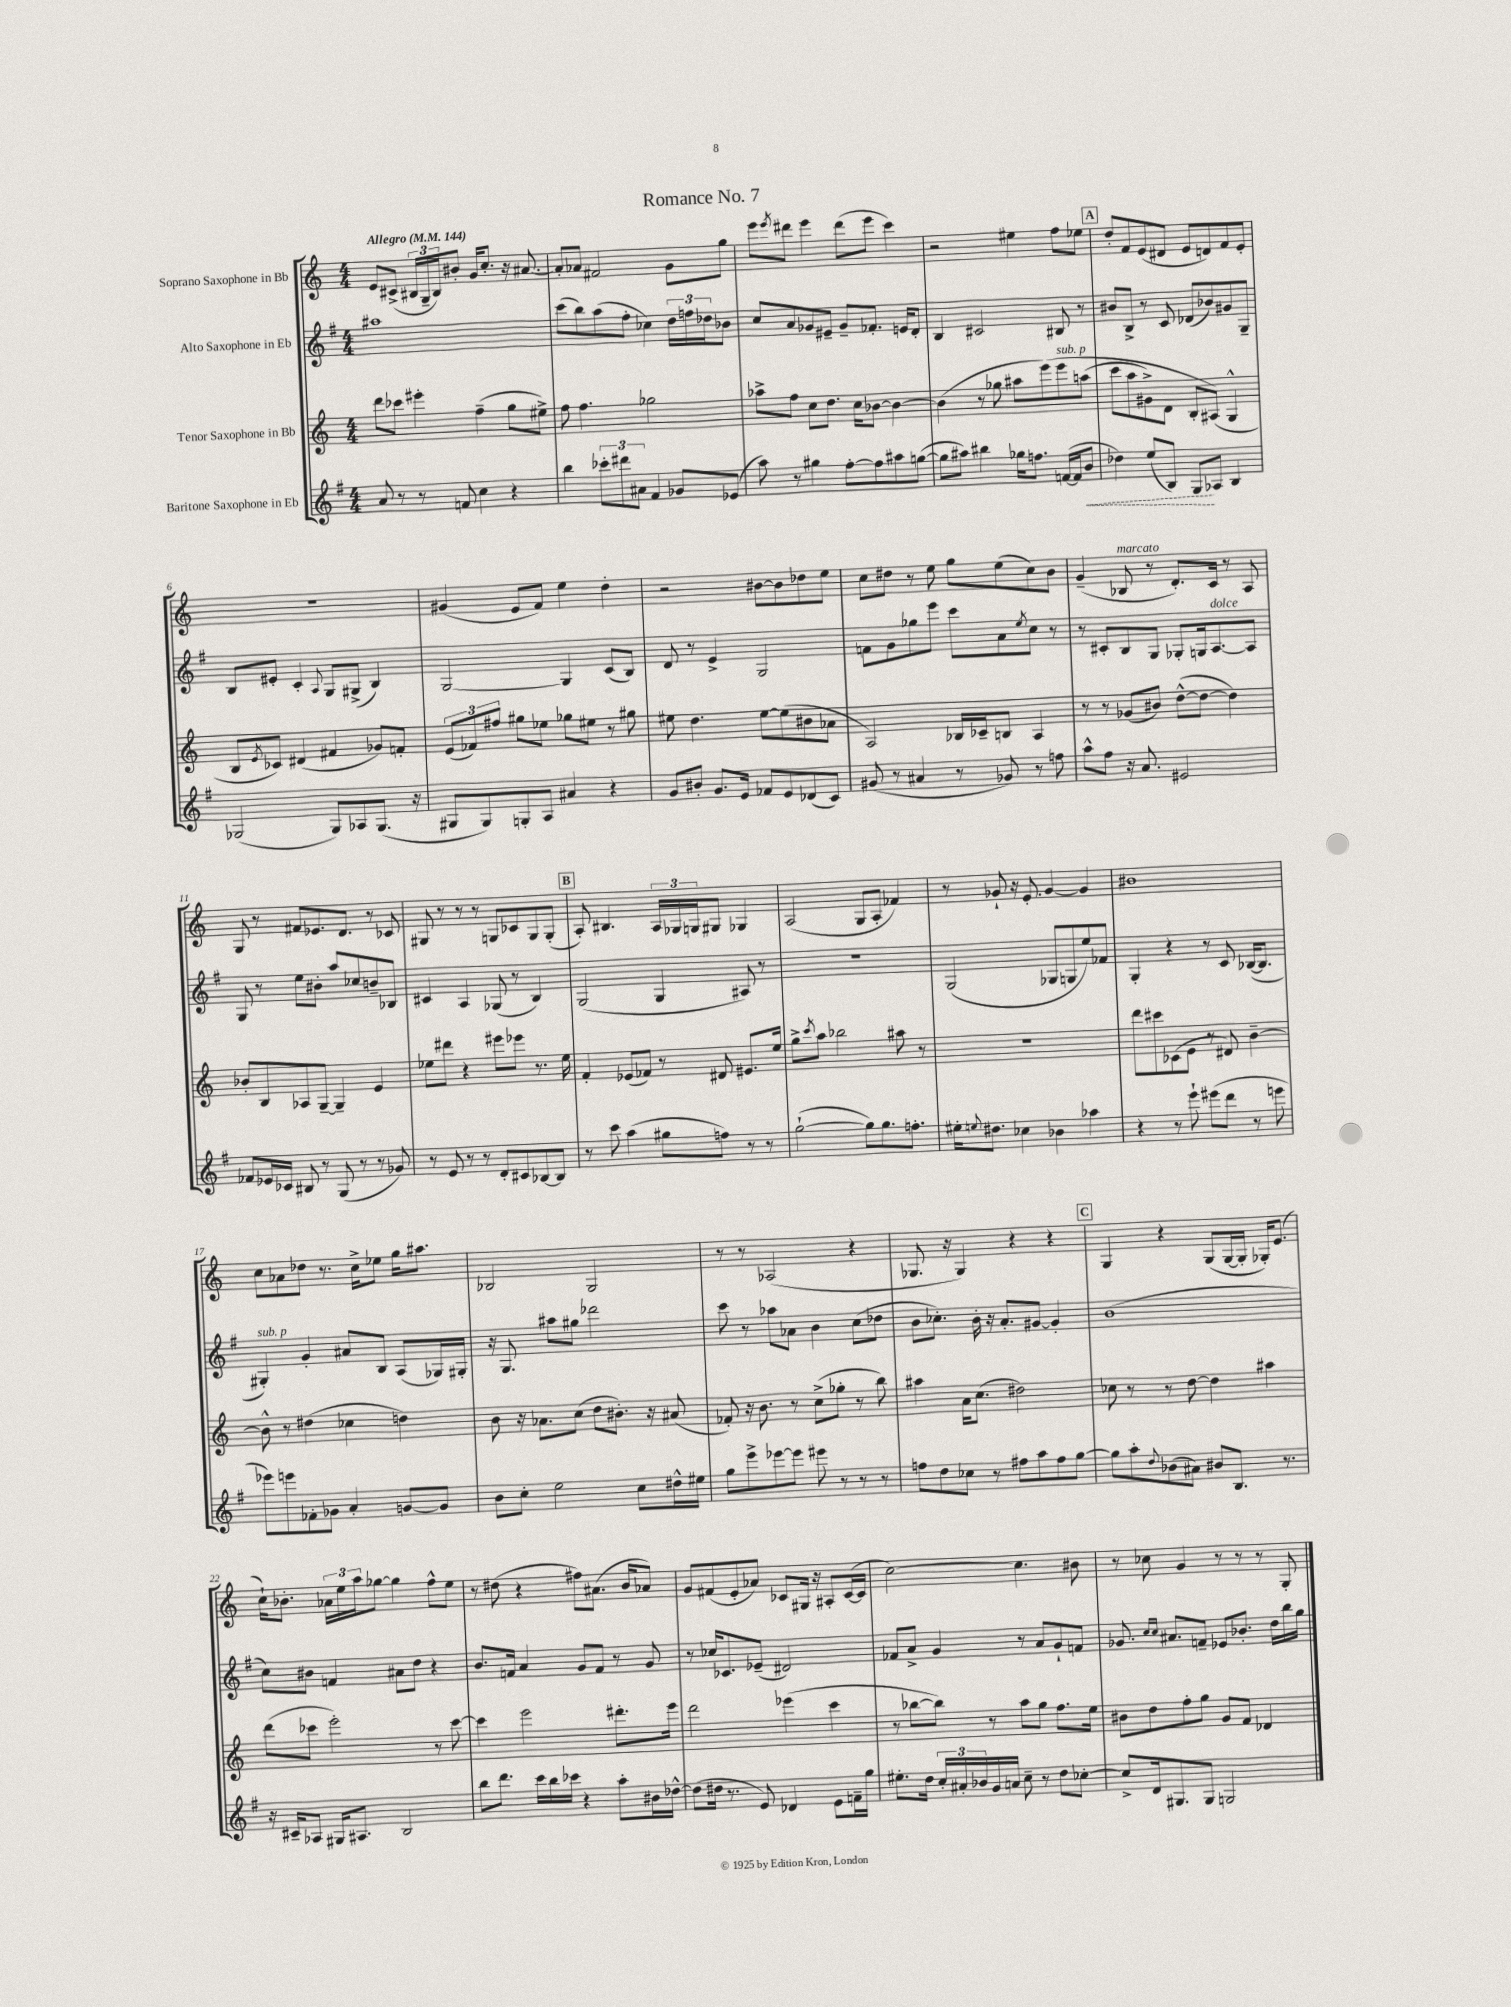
\header { title = "Romance No. 7" }
<<
\new StaffGroup <<
\new Staff = "s0" \with { instrumentName = "Soprano Saxophone in Bb" } {
    \clef treble \key c \major \numericTimeSignature \time 4/4 \tempo "Allegro" 4 = 144
    e'8 cis'8->( \tuplet 3/2 { bis16 g16-- bis16) } bis'8-. g'16 c''8.-. r16 ais'8.~ |
    ais'8-. aes'8 fis'2 g'8 g''8 |
    e'''8 \acciaccatura { e'''8 } dis'''8 e'''4 dis'''8( e'''8 c'''4) |
    r2 eis''4 f''8 ees''8 |
    \mark \markup { \box "A" } d''8-. f'8 e'8( dis'8 e'8 d'8) f'8 e'8-. |
    r1 |
    gis'4( e'8 f'8) e''4 d''4-. |
    r2 bis'8~ bis'8 des''8 e''8 |
    c''8 dis''8 r8 e''8 g''8 e''8( c''8) b'8 |
    g'4--( bes8^\markup { \italic "marcato" } r8 d'8.-.) c'16 r8 a8 |
    g8 r8 fis'8 ees'8. d'8. r8 ces'8 |
    gis8 r8 r8 r8 g8 ces'8 g8 g8-.( |
    \mark \markup { \box "B" } a8-.) bis4. \tuplet 3/2 { a16 ges16 g16 } gis8 ges4 |
    a2( g8 a8-. fes'4) |
    r8 ges'8-! r16 e'8.-. ges'4~ ges'4 |
    bis'1 |
    c''8 aes'8 des''8 r8. c''16-> ees''8 g''16 ais''8. |
    bes2 g2 |
    r8 r8 aes2( r4 |
    ges8. r16 ges4) r4 r4 |
    \mark \markup { \box "C" } g4 r4 g8( g16~ g16-. ges16-.) e'8.( |
    c''16-!) bes'8.-. \tuplet 3/2 { aes'16 e''16 a''16 } ges''8~ ges''4 f''8-^ e''8 |
    r8 dis''8( r4 fis''8) ais'8.( b'16 aes'8) |
    g'8 fis'8( e'8-. aes'8) ces'8 gis16 r16 ais8-. ces'16~( ces'16 |
    c''2~) c''4. bis'8 |
    r8 ces''8 g'4 r8 r8 r8 g8-. \bar "|." |
}
\new Staff = "s1" \with { instrumentName = "Alto Saxophone in Eb" } {
    \clef treble \key g \major \numericTimeSignature \time 4/4
    ais''1 |
    c'''8( b''8) a''8( fis''8-. ces''4) \tuplet 3/2 { d''16 f''16 des''16 } bes'8 |
    c''8 a'8 ges'8 eis'8-- ges'8-- fes'8.-. e'16 d'8-. |
    b4 cis'2 bis8 r8 |
    \mark \markup { \box "A" } bis'8 b8-> r8 c'8 des'8( bes'8) gis'8 g8-- |
    b8 eis'8-. c'4-. \appoggiatura { a8 } g8 gis8->( b4) |
    g2~ g4 c'8( b8) |
    d'8 r8 e'4-> g2 |
    f'8 g'8 ges''8 e'''8 c'''8 a'8 \acciaccatura { e''8 } c''8 r8 |
    r8 cis'8-. b8 g8 ges8-. g16 a8.~^\markup { \italic "dolce" } a8 |
    g8 r8 e''8 bis'8-. a''8 ces''8 b'8-- bes8 |
    cis'4 a4 ges8( r8 b4) |
    \mark \markup { \box "B" } g2( g4 ais8) r8 |
    R1 |
    g2( ges8 g8 e''8) fes'8 |
    g4-. r4 r8 c'8 bes16~( bes8. |
    gis4-.^\markup { \italic "sub. p" }) g'4-. ais'8 b8 a8( ges16) gis16-. |
    r16 g8. ais''8 gis''8 des'''2 |
    c'''8 r8 aes''8 aes'8 b'4 c''8( des''8 |
    b'8 ces''8.-.) b'16-. r16 a'8.-. gis'8~ gis'4-. |
    \mark \markup { \box "C" } b'1( |
    c''8) bis'8 f'4 ais'8 d''8 r4 |
    b'8. f'16 a'4 g'8 f'8 r8 g'8 |
    r8 ces''16 ces'8. ees'8--( dis'2) |
    fes'8 a'8-> g'4 r8 a'8 g'8-! f'8 |
    ges'8. \grace { c''16 c''16 } ais'8. f'8-- ees'8 bes'8.-. d''16 b''16 g''16 \bar "|." |
}
\new Staff = "s2" \with { instrumentName = "Tenor Saxophone in Bb" } {
    \clef treble \key c \major \numericTimeSignature \time 4/4
    d'''8 ces'''8 eis'''4-. f''4--( g''8 eis''8->) |
    f''8 f''4. ges''2 |
    aes''8-> f''8 c''8 d''8. c''16 bes'8~ bes'4~ |
    bes'4( r8 ges''8 ais''8 e'''8)\( e'''8^\markup { \italic "sub. p" } a''8( |
    \mark \markup { \box "A" } c'''8 a''8 gis'8->) d'8 b8-. ais8(\) g4-^ |
    b8 \acciaccatura { e'8 } ces'8) dis'4( fis'4 ges'8) f'8-. |
    \tuplet 3/2 { e'8( fes'8) fis''8 } gis''8 ees''8 ges''8 eis''8 r8 gis''8 |
    eis''8 d''4. eis''8~ eis''8( bis'8 aes'8 |
    a2) bes16 ces'16-- b8 a4 |
    r8 r8 ges'8( bis'8) d''8~-^( d''8~ d''4) |
    bes'8-. b8 aes8 g8~-- g4-- e'4 |
    ees''8 dis'''8 r4 eis'''8 ees'''8 r8. ees''16 |
    \mark \markup { \box "B" } f'4-. ees'8( fes'8) r8 dis'8 eis'8. e''16 |
    g''8-> \acciaccatura { c'''8 } a''8 bes''2 ais''8 r8 |
    R1 |
    d'''8 cis'''8 ces'8( e'8 r8 dis'8) b'4~-- |
    b'8-^ r8 dis''4( ces''4 d''4) |
    b'8 r16 aes'8. c''8( d''8 bis'8.-.) r16 ais'8( |
    fes'8-.) r16 b'8. r8 c''8->( ges''8-. r8 b''8) |
    ais''4 a'16 c''8.( dis''2) |
    \mark \markup { \box "C" } ces''8 r8 r8 d''8~ d''4 ais''4 |
    d'''8( ces'''8 e'''2-.) r8 ces'''8~ |
    ces'''4 e'''2 dis'''8.-. e'''16 |
    d'''2 ees'''4( c'''4 |
    r8 bes''8~ bes''8) r8 a''8 g''8 f''8. e''16 |
    bis'8 d''8 f''8-. g''8 g'8 f'8 des'4 \bar "|." |
}
\new Staff = "s3" \with { instrumentName = "Baritone Saxophone in Eb" } {
    \clef treble \key g \major \numericTimeSignature \time 4/4
    a'8 r8 r8 f'8 c''4 r4 |
    b''4 \tuplet 3/2 { ces'''8-. dis'''8 ais'8 } fis'4 ges'8 ees'8( |
    a''8) r8 gis''4 fis''8~-. fis''8 ais''8 g''8~( |
    g''8 ais''8) bis''4 ges''16 f''8. f'16~( f'16 \once \override Hairpin.style = #'dashed-line b'8\< |
    \mark \markup { \box "A" } des''4) e''8( b8) g8\! aes8 b4 |
    ges2( ges8) aes8 ges8.( r16 |
    gis8 gis8) g8-. a8 ais'4 r4 |
    g'8 bis'8-. g'8. e'16 fes'8 e'8 des'8( c'8) |
    gis'8( r8 ais'4 r8 ges'8) r8 f''8 |
    a''8-^ fis''8 r16 a'8. eis'2 |
    fes'8 ees'16 ces'16 bis8 r8 g8( r8 r8 ges'8) |
    r8 e'8 r8 r8 d'8-. cis'8 bes8~ bes8 |
    \mark \markup { \box "B" } r8 c'''8 a''4( gis''8 f''8) r8 r8 |
    g''2~-!( g''8) g''8. f''8.-. |
    eis''16-. \appoggiatura { e''8 } dis''8. ces''4 bes'4 aes''4 |
    r4 r8 e'''8-! eis'''8( d'''8 r8 e'''8 |
    ees'''8) e'''8 fes'8-. ges'8 a'4-. g'8~ g'8 |
    b'8 c''8-. e''2 c''8 dis''16-^ eis''16 |
    g''8 e'''8-> ees'''8~ ees'''8 eis'''8 r8 r8 r8 |
    f''8 d''8 ces''8 r8 fis''8 a''8 fis''8 g''8~ |
    \mark \markup { \box "C" } g''8 a''8-. \appoggiatura { d''8 } bes'8( ais'8) bis'8 b8. r8. |
    r16 cis'16-- aes8 gis16 ais8. b2 |
    b''8 d'''8. c'''16 b''16 ces'''16 r4 a''8-. bis'16 des''16~-^ |
    des''8( dis''16 r8. e'8) des'4 e'8 f'16-- g''16 |
    eis''8.-. d''16 \tuplet 3/2 { c''16-. ais'16-. bes'16 } g'16 a'16 c''8-- r8 d''8 ces''8~-. |
    ces''8-> d'16 gis8. gis8 g2 \bar "|." |
}
>>
>>
